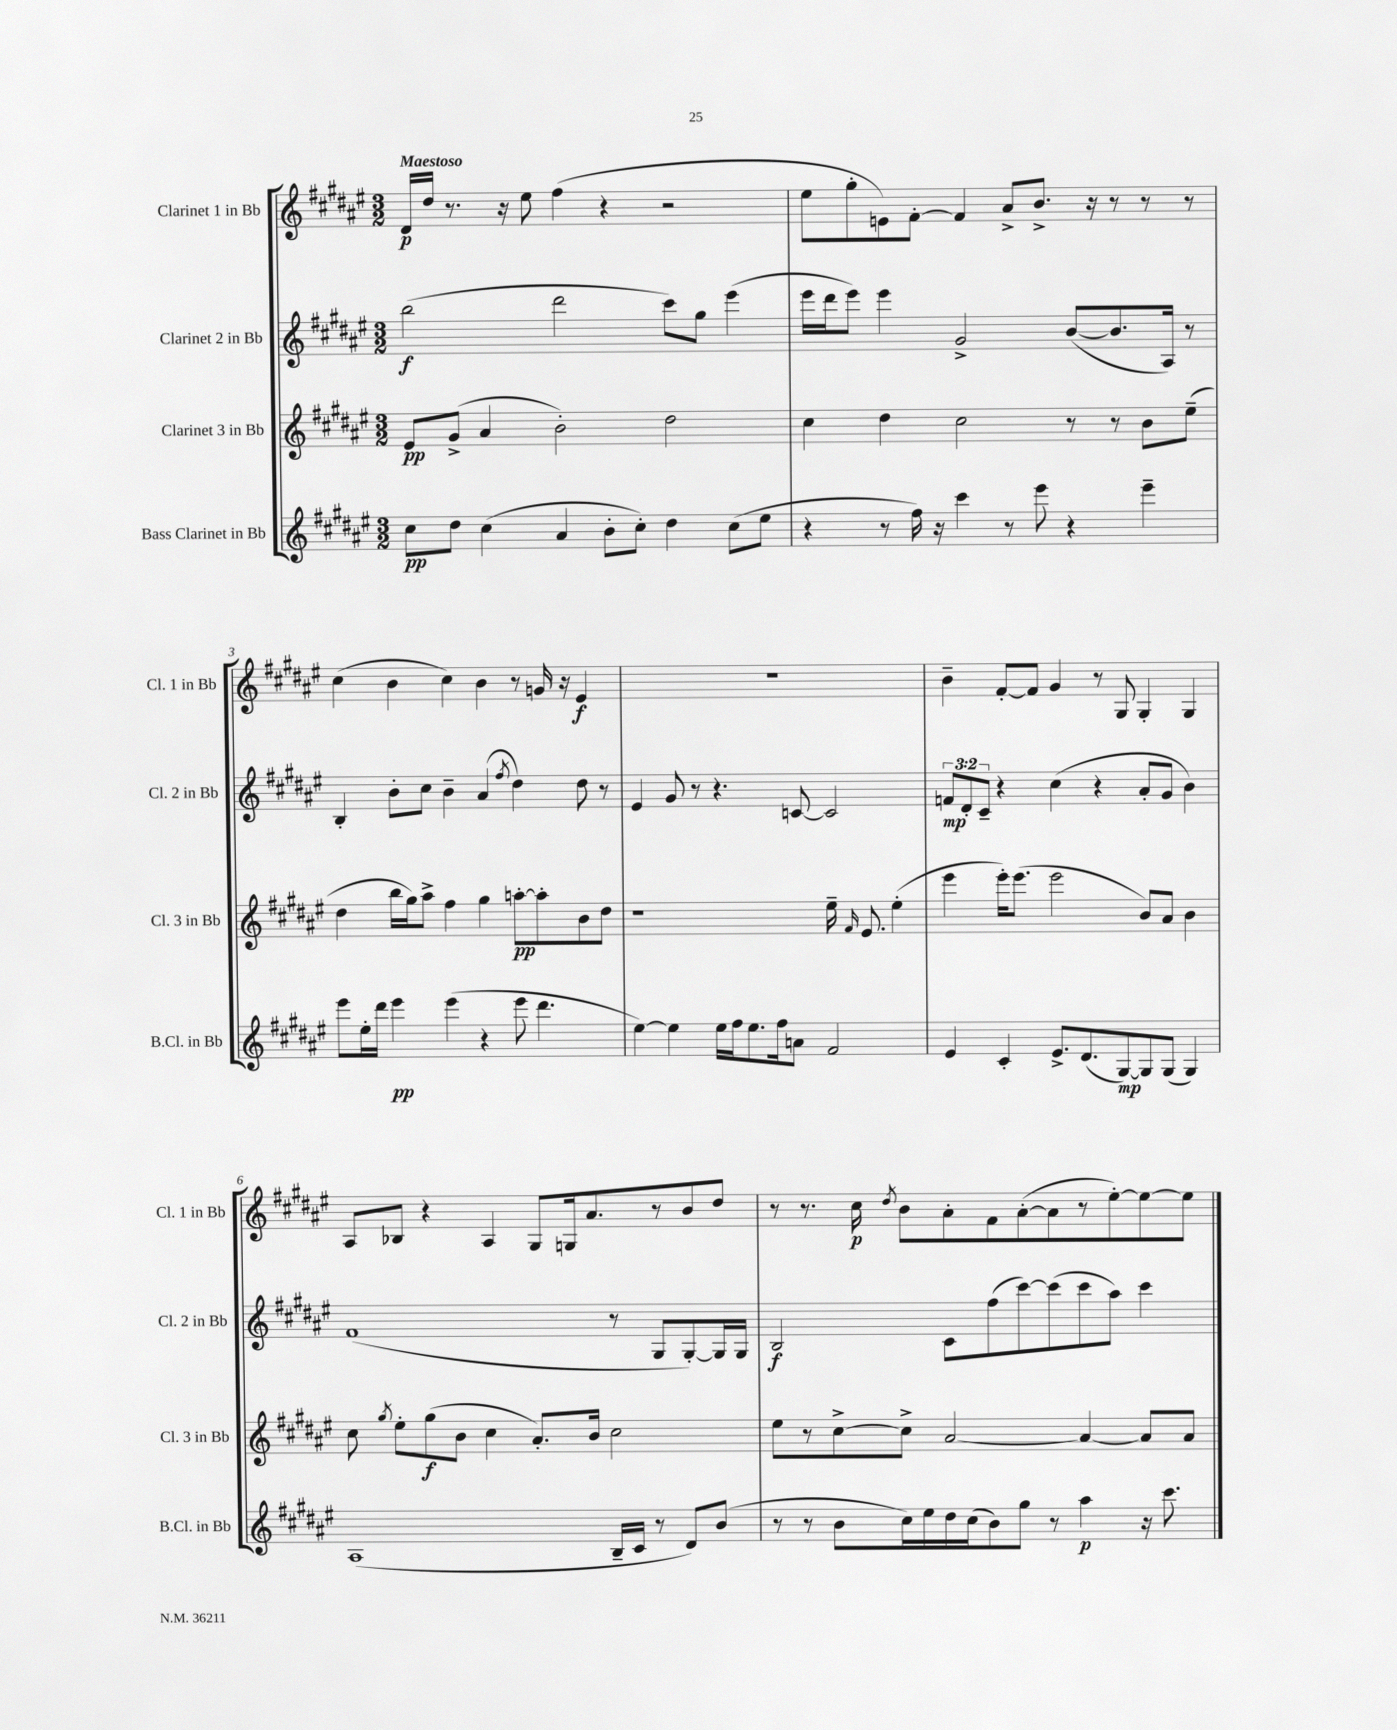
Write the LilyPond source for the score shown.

<<
\new StaffGroup <<
\new Staff = "s0" \with { instrumentName = "Clarinet 1 in Bb" shortInstrumentName = "Cl. 1 in Bb" } {
    \clef treble \key fis \major \numericTimeSignature \time 3/2 \tempo "Maestoso"
    \autoBeamOff dis'16[\p dis''16] r8. r16 eis''8 fis''4( r4 r2 |
    eis''8[ gis''8-. e'8) fis'8]~-. fis'4 ais'8[-> b'8.]-> r16 r8 r8 r8 |
    cis''4( b'4 cis''4) b'4 r8 g'16 r16 eis'4\f |
    R1. |
    b'4-- fis'8[~-. fis'8] gis'4 r8 gis8 gis4-. gis4 |
    ais8[ bes8] r4 ais4 gis8[ g16 ais'8. r8 b'8 dis''8] |
    r8 r8. cis''16\p \acciaccatura { dis''8 } b'8[ ais'8-. fis'8 ais'8~-.( ais'8 r8 eis''8~-.) eis''8~ eis''8] \bar "|." |
}
\new Staff = "s1" \with { instrumentName = "Clarinet 2 in Bb" shortInstrumentName = "Cl. 2 in Bb" } {
    \clef treble \key fis \major \numericTimeSignature \time 3/2 \override Staff.TupletNumber.text = #tuplet-number::calc-fraction-text
    \autoBeamOff b''2\f( dis'''2 cis'''8[) gis''8] eis'''4( |
    eis'''16[ dis'''16 eis'''8]) eis'''4 gis'2-> b'8[~( b'8. ais16]) r8 |
    b4-. b'8[-. cis''8] b'4-- ais'4( \acciaccatura { fis''8 } dis''4) dis''8 r8 |
    eis'4 gis'8 r8 r4. c'8~ c'2 |
    \tuplet 3/2 { f'8[\mp dis'8-. cis'8]-- } r4 cis''4( r4 ais'8[-. gis'8] b'4) |
    fis'1( r8 gis8[ gis8~-.) gis16 gis16] |
    b2\f cis'8[ fis''8( cis'''8~) cis'''8( cis'''8 ais''8]) cis'''4 \bar "|." |
}
\new Staff = "s2" \with { instrumentName = "Clarinet 3 in Bb" shortInstrumentName = "Cl. 3 in Bb" } {
    \clef treble \key fis \major \numericTimeSignature \time 3/2
    \autoBeamOff eis'8[\pp gis'8]->( ais'4 b'2-.) dis''2 |
    cis''4 dis''4 cis''2 r8 r8 b'8[ eis''8]--( |
    dis''4 b''16[ gis''16) ais''8]-> fis''4 gis''4 a''8[~-.\pp a''8-. b'8 dis''8] |
    r1 eis''16-- \grace { fis'16 } eis'8. eis''4-.( |
    eis'''4 eis'''16[-.) eis'''8.]( eis'''2 b'8[) ais'8] b'4 |
    cis''8 \acciaccatura { gis''8 } eis''8[-. gis''8\f( b'8] cis''4 ais'8.[-.) b'16] cis''2 |
    eis''8[ r8 cis''8~-> cis''8]-> ais'2~ ais'4~ ais'8[ ais'8] \bar "|." |
}
\new Staff = "s3" \with { instrumentName = "Bass Clarinet in Bb" shortInstrumentName = "B.Cl. in Bb" } {
    \clef treble \key fis \major \numericTimeSignature \time 3/2
    \autoBeamOff cis''8[\pp dis''8] cis''4( ais'4 b'8[-. cis''8]-.) dis''4 cis''8[( eis''8] |
    r4 r8 fis''16) r16 cis'''4 r8 eis'''8 r4 eis'''4-- |
    eis'''8[ eis''16-. dis'''16] eis'''4\pp eis'''4( r4 eis'''8 dis'''4. |
    eis''4~) eis''4 eis''16[ fis''16 eis''8. fis''16 a'8] fis'2 |
    eis'4 cis'4-. eis'8.[-> dis'8.( gis8~\mp) gis8 gis8]( gis4) |
    ais1( b16[-- cis'16] r8 dis'8[) b'8]( |
    r8 r8 b'8[ cis''16) eis''16 dis''16 cis''16( b'8) gis''8] r8 ais''4\p r16 cis'''8. \bar "|." |
}
>>
>>
